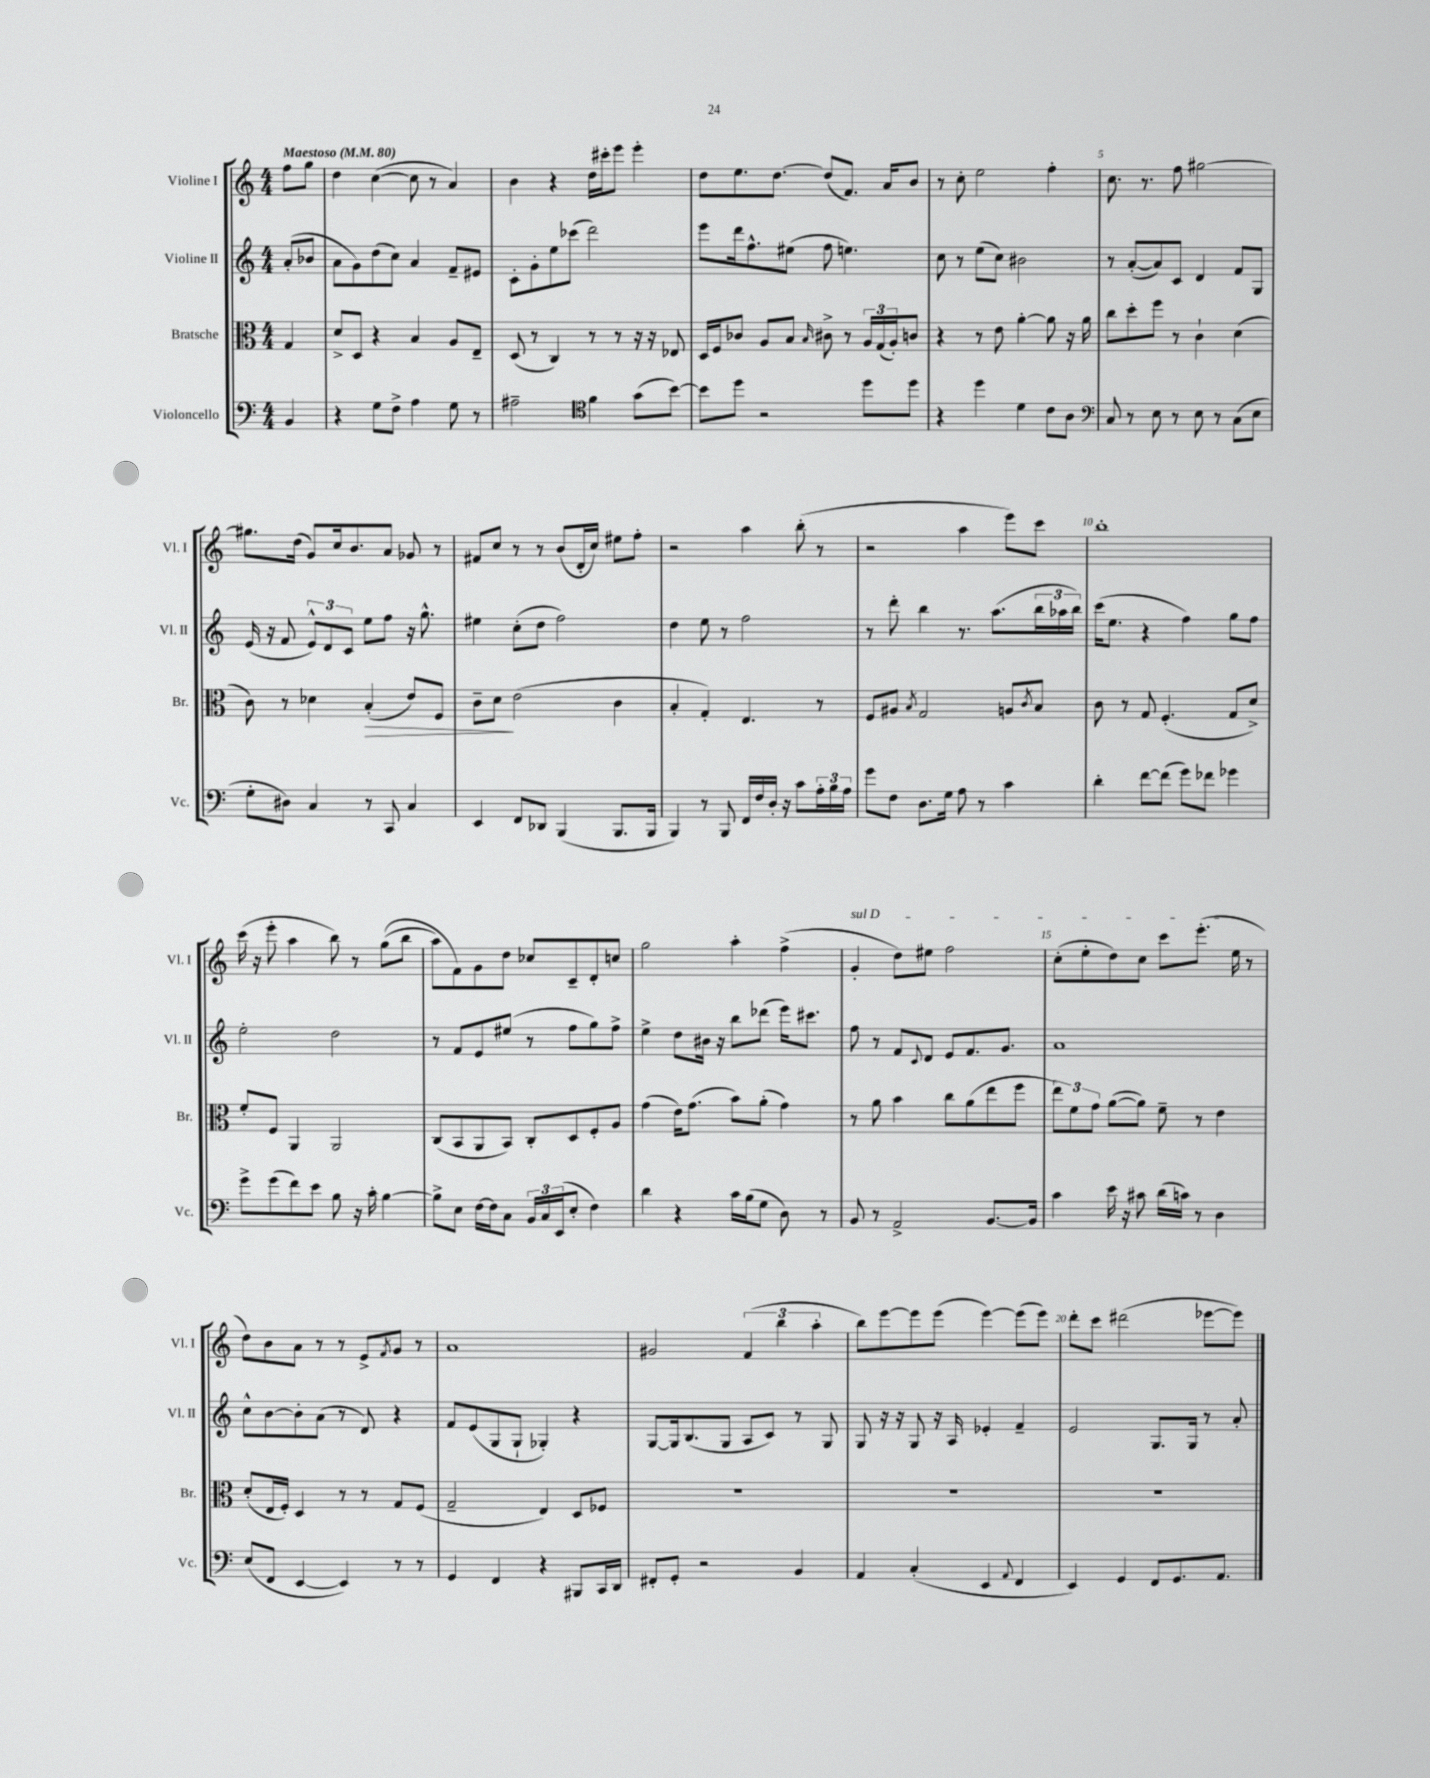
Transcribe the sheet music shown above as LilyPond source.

<<
\new StaffGroup <<
\new Staff = "s0" \with { instrumentName = "Violine I" shortInstrumentName = "Vl. I" } {
    \clef treble \key c \major \numericTimeSignature \time 4/4 \partial 4 \tempo "Maestoso" 4 = 80
    f''8 g''8 |
    d''4 c''4~( c''8 r8 a'4) |
    b'4 r4 d''16 cis'''16-. e'''8 e'''4-. |
    d''8 e''8. d''8.~ d''8( f'8.) a'16 b'8 |
    r8 c''8-. e''2 f''4-. |
    c''8. r8. f''8 gis''2~ |
    gis''8. d''16( g'8) c''16 b'8. a'8 ges'8 r8 |
    fis'8 c''8 r8 r8 b'8( d'16-. c''16) eis''8 f''8-. |
    r2 a''4 b''8-.( r8 |
    r2 a''4 e'''8) c'''8 |
    b''1-. |
    c'''16( r16 e'''8-. a''4 b''8) r8 g''8(\( b''8 |
    a''8) f'8\) g'8 d''8 ces''8 c'8-- d'8-. c''8 |
    g''2 a''4-. f''4->( |
    \once \override TextSpanner.bound-details.left.text = \markup { \italic "sul D" } g'4-.\startTextSpan d''8) eis''8 f''2 |
    c''8-.( e''8-. d''8) c''8 c'''8 e'''8.-.( e''16\stopTextSpan r8 |
    d''8) b'8 a'8 r8 r8 e'8-> \acciaccatura { f'8 } g'8 r8 |
    a'1 |
    gis'2 \tuplet 3/2 { f'4( b''4 a''4-. } |
    b''8) e'''8~ e'''8 e'''8( e'''4~) e'''8( e'''8) |
    d'''8-. c'''8 dis'''2( ees'''8~ ees'''8) \bar "|." |
}
\new Staff = "s1" \with { instrumentName = "Violine II" shortInstrumentName = "Vl. II" } {
    \clef treble \key c \major \numericTimeSignature \time 4/4 \partial 4
    a'8-.( bes'8 |
    a'8 g'8) d''8( c''8) a'4 f'8-- eis'8 |
    c'8-. g'8-. e''8 ces'''8( d'''2) |
    e'''8 d'''16 f''8.-^ eis''8( f''8 e''4.) |
    c''8 r8 e''8( c''8) bis'2 |
    r8 a'8~-.( a'8) c'8 d'4 f'8 g8 |
    e'16( r16 f'8 \tuplet 3/2 { e'8-^) d'8 c'8 } e''8 f''8 r16 g''8.-^ |
    eis''4 c''8-.( d''8 f''2) |
    d''4 e''8 r8 f''2 |
    r8 d'''8-. b''4 r8. a''8.( \tuplet 3/2 { b''16 aes''16 b''16) } |
    c'''16( e''8. r4 f''4) g''8 f''8 |
    e''2-. d''2 |
    r8 f'8 e'8 eis''8( r8 f''8 g''8) f''8-> |
    e''4-> d''8 bis'16 r16 b''8 des'''8( e'''16) cis'''8. |
    f''8 r8 f'8 \appoggiatura { c'8 } d'8 e'8 f'8. g'8. |
    a'1 |
    c''8-^ b'8~ b'8-. a'8( r8 d'8) r4 |
    f'8 e'8( g8 g8-! ges4-.) r4 |
    g8~ g16 b8.( g8 a8 c'8) r8 g8 |
    g8 r16 r16 g8 r16 a16 ees'4-. f'4-- |
    e'2 g8. g16 r8 a'8-. \bar "|." |
}
\new Staff = "s2" \with { instrumentName = "Bratsche" shortInstrumentName = "Br." } {
    \clef alto \key c \major \numericTimeSignature \time 4/4 \partial 4
    g4 |
    d'8-> d8 r4 b4 a8 e8-- |
    d8( r8 c4) r8 r8 r16 r16 ees8 |
    d16 f16 ces'8 a8 b8 \grace { b16 } cis'8-> r8 \tuplet 3/2 { a16 g16( a16-.) } c'8 |
    r4 r8 e'8 a'4~-. a'8 r16 a'16 |
    c''8 d''8-. f''8 r8 c'4-! d'4( |
    c'8) r8 des'4 b4-.\>( e'8) f8 |
    c'8-- d'8\! e'2( c'4 |
    b4-. g4-.) e4. r8 |
    f8 ais8 \acciaccatura { b8 } g2 a8 \acciaccatura { c'8 } b8 |
    c'8 r8 g8 f4.-.( g8 d'8->) |
    f'8-. f8 a,4 a,2 |
    c8( b,8 a,8 b,8) c8-. d8 f8-. a8 |
    g'4( e'16) g'8.( b'8) a'8-.( g'4) |
    r8 a'8 b'4 c''8 a'8( e''8 f''8 |
    \tuplet 3/2 { e''8) f'8 g'8 } a'8~( a'8) f'8-- r8 e'4 |
    d'8-.( e16 f16-.) d4 r8 r8 g8 f8( |
    g2-- e4) d8 fes8 |
    R1 |
    R1 |
    R1 \bar "|." |
}
\new Staff = "s3" \with { instrumentName = "Violoncello" shortInstrumentName = "Vc." } {
    \clef bass \key c \major \numericTimeSignature \time 4/4 \partial 4
    b,4 |
    r4 g8 f8-> a4 g8 r8 |
    ais2-- \clef tenor f'4 g'8( b'8~) |
    b'8 d''8 r2 d''8 d''8 |
    r4 d''4 d'4 c'8 a8 |
    \clef bass c8 r8 e8 r8 e8 r8 c8( e8 |
    g8-. dis8) c4 r8 c,8 c4 |
    e,4 f,8 des,8 b,,4( b,,8. b,,16 |
    b,,4) r8 b,,8 f,16 f16 d16-. r16 c'8 \tuplet 3/2 { a16-. b16 a16 } |
    g'8 f8 d8. g16 a8 r8 c'4 |
    d'4-. f'8~ f'8( g'8) fes'8 ges'4 |
    g'8-> g'8( f'8) e'8 b8 r16 c'16-. b4~ |
    b8-> e8 f16~ f16 c8 \tuplet 3/2 { b,16 c16 e,16( } e8-. f4) |
    d'4 r4 c'16 b16( g8 d8) r8 |
    b,8 r8 a,2-> b,8.~ b,16 |
    c'4 e'16 r16 cis'8 d'16( c'16) r8 d4 |
    e8( f,8 e,4~ e,4) r8 r8 |
    g,4 f,4 r4 bis,,8 c,16 d,16 |
    fis,8-. g,8-. r2 b,4 |
    a,4 c4-.( e,4 \appoggiatura { a,8 } f,4 |
    e,4) g,4 f,8 g,8. a,8. \bar "|." |
}
>>
>>
\layout { \context { \Score \override BarNumber.break-visibility = ##(#f #t #t) barNumberVisibility = #(every-nth-bar-number-visible 5) } }
